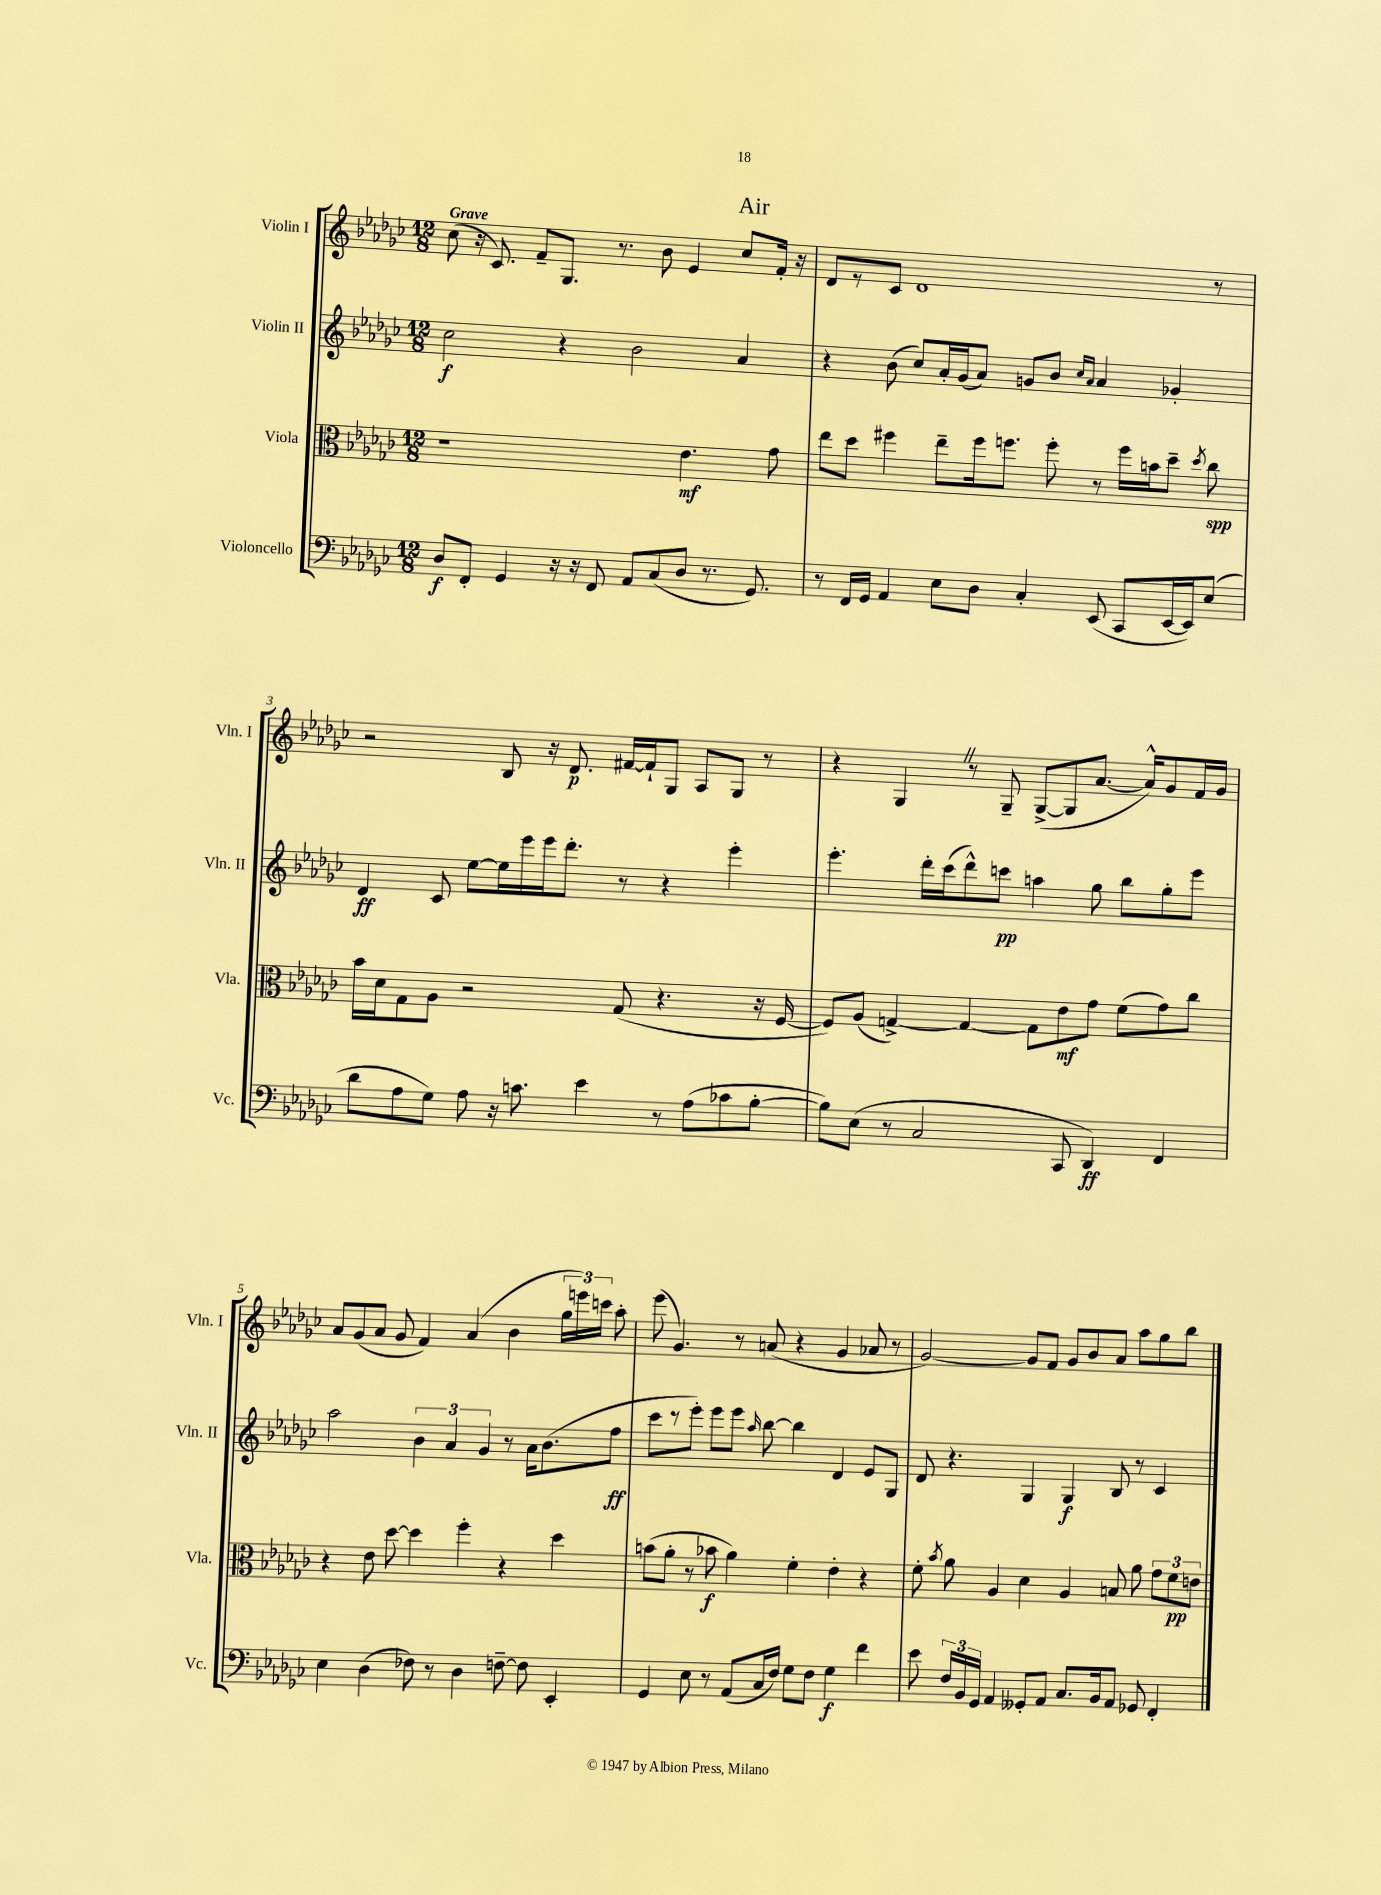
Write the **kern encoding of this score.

**kern	**kern	**kern	**kern
*staff4	*staff3	*staff2	*staff1
*clefF4	*clefC3	*clefG2	*clefG2
*k[b-e-a-d-g-c-]	*k[b-e-a-d-g-c-]	*k[b-e-a-d-g-c-]	*k[b-e-a-d-g-c-]
*M12/8	*M12/8	*M12/8	*M12/8
8D-/L	1r	2cc-\	(8cc-\
8FF'/J	.	.	16r
.	.	.	8.c-/)
4GG-/	.	.	.
.	.	.	8f~/L
16r	.	4r	8.G-/J
16r	.	.	.
8FF/	.	.	.
.	.	.	8.r
8AA-/L	.	2b-\	.
(8C-/	.	.	8b-\
8D-/J	4.e-\	.	4e-/
8.r	.	.	.
.	.	4a-/	8cc-/L
8.GG-/)	.	.	.
.	8g-\	.	16f'/Jk
.	.	.	16r
=	=	=	=
8r	8ee-\L	4r	8d-/L
16FF/LL	8dd-\J	.	8r
16GG-/JJ	.	.	.
4AA-/	4ff#\	(8b-\	8c-/J
.	.	8cc-/L)	1d-
8E-\L	8ee-~\L	16a-'/L	.
.	.	(16g-/J	.
8D-\J	16ff#\k	8a-/J)	.
.	8.ff\J	.	.
4C-'/	.	8g/L	.
.	8ff'\	8b-/J	.
.	.	16qqcc-/LL	.
.	.	16qqa-/JJ	.
(8EE-/	8r	4a-/	.
8CC-/L	16ff\LL	.	.
.	16b\J	.	.
[16EE-/L	8dd-~\J	4g-'/	.
16EE-/]J)	.	.	.
.	8qdd-/	.	.
(8E-/J	8cc-\	.	8r
=	=	=	=
8d-\L	16b-\LL	4d-/	2r
.	16d-\J	.	.
8A-\	8G-\	.	.
8G-\J)	8A-\J	8c-/	.
8A-\	2r	[8ee-\L	.
16r	.	16ee-\]L	8B-/
8.c\	.	16eee-\	.
.	.	16eee-\J	16r
.	.	8.ddd-'\J	8.d-/
4e-\	.	.	.
.	(8G-/	8r	[16f#/LL
.	.	.	16f#`/]J
8r	4.r	4r	8G-/J
(8A-\L	.	.	8A-/L
8c-\	.	4eee-'\	8G-/J
[8B-'\J	16r	.	8r
.	[16F/	.	.
=	=	=	=
8B-\]L)	8F/]L)	4.eee-'\	4r
(8E-\J	(8A-/J	.	.
8r	[4G^/)	.	4G-/
2C-/	.	16ddd-'\LL	.
.	.	(16ccc-\J	.
.	4G/_	8ddd-^^\)	8r
.	.	8ccc\J	8G-~/
.	8G\]L	4aa\	([8G-^/L
8CC-/	8e-\	.	8G-/]
4DD-/)	8g-\J	8gg-\	[8.a-/J
.	(8f\L	8bb-\L	.
.	.	.	16a-^^/]LK)
4FF/	8g-\)	8gg-'\	8g-/
.	8cc-\J	8eee-\J	16f/L
.	.	.	16g-/JJ
=	=	=	=
4E-\	4r	2aa-\	8a-/L
.	.	.	(8g-/
(4D-\	8e-\	.	8a-/J
.	[8dd-\	.	8g-/
8F-\)	4dd-\]	6b-\	4f/)
8r	.	.	.
.	.	6a-/	.
4D-\	4ff'\	.	(4a-/
.	.	6g-/	.
[8F~\	4r	8r	4b-\
8F\]	.	16a-\LK	.
.	.	(8.b-\	.
4EE-'/	4dd-\	.	24gg-\LL
.	.	.	24eee\)
.	.	.	24ccc\JJ
.	.	8ff\J	8aa-'\
=	=	=	=
4GG-/	(8b\L	8ccc-\L	(8eee-\
.	8a-'\J	8r	4.g-/)
8E-\	8r	8eee-'\J)	.
8r	8b-\	8eee-\L	.
(8AA-/L	4a-\)	8eee-\J	8r
.	.	16qqaa-/	.
16C-/L	.	[8bb-\	(8a/
16F/JJ)	.	.	.
8G-\L	4f'\	4bb-\]	4r
8F\J	.	.	.
4G-\	4e-'\	4d-/	4g-/
4f\	4r	8e-/L	8a-/
.	.	8G-/J	8r
=	=	=	=
8e-\	8f'\	8d-/	[2g-/)
.	8qb-/	.	.
24F/LL	8a-\	4.r	.
24BB-/	.	.	.
24GG-/JJ	.	.	.
4AA-/	4A-/	.	.
8GG--'/L	4d-\	4G-/	8g-/]L
8AA-/J	.	.	8f/J
8.C-/L	4A-/	4G-/	8g-/L
.	.	.	8b-/
16BB-/k	.	.	.
8AA-/J	8B/	8B-/	8a-/J
8GG-/	8a-\	8r	8aa-\L
4FF'/	12g-\L	4c-/	8gg-\
.	12f\	.	.
.	.	.	8bb-\J
.	12e\J	.	.
==	==	==	==
*-	*-	*-	*-
